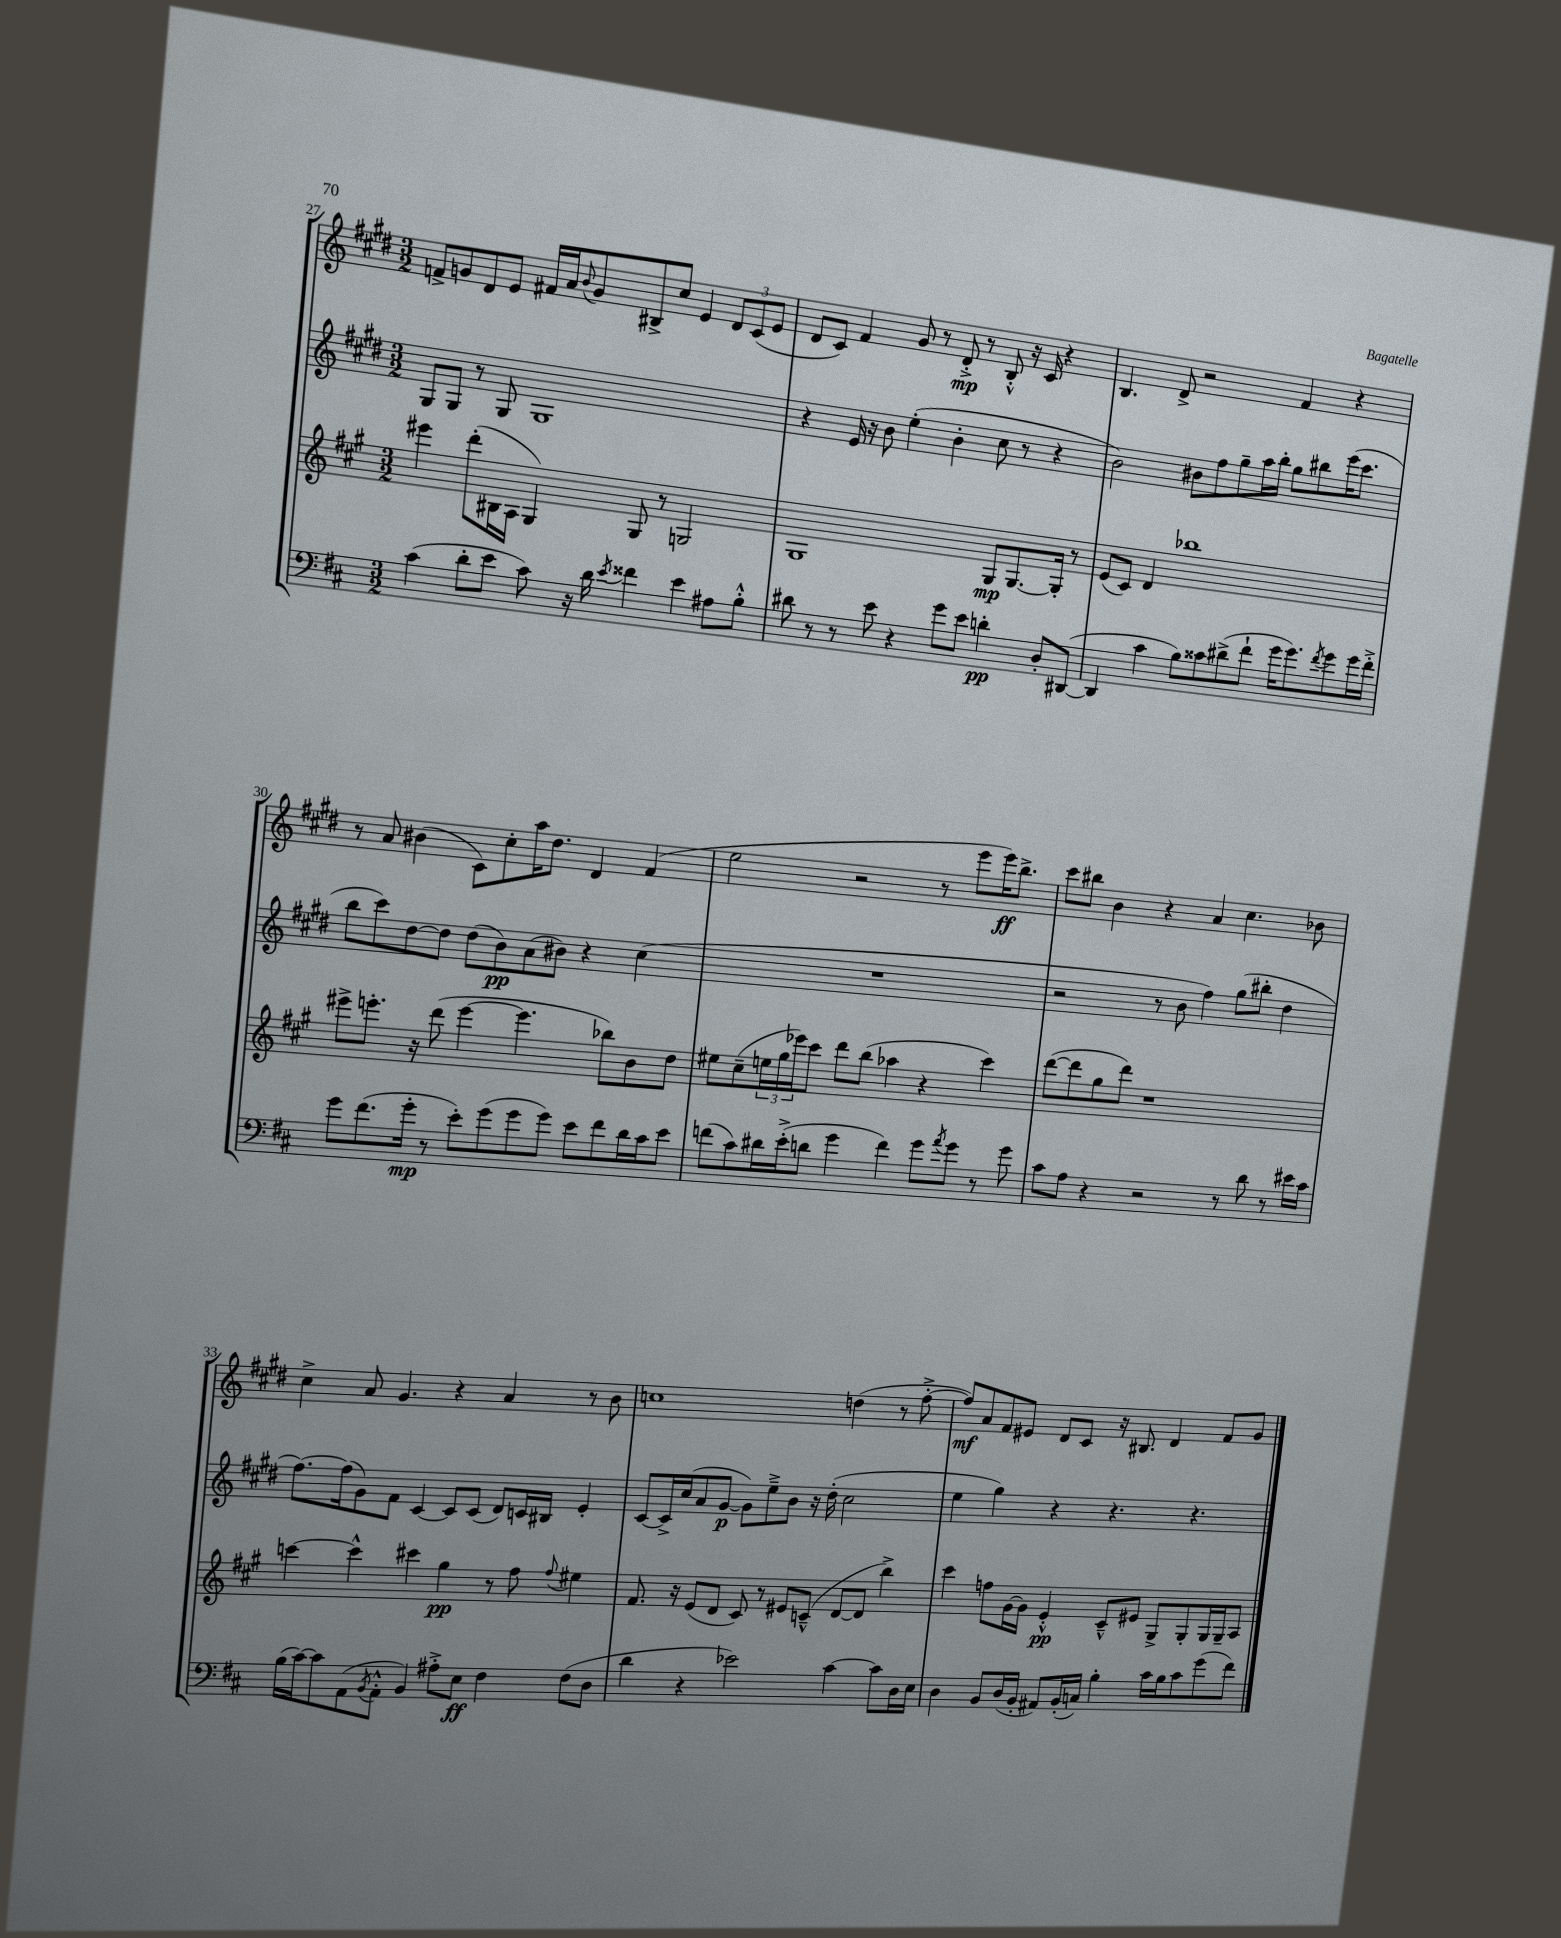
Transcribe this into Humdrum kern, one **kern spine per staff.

**kern	**kern	**kern	**kern
*staff4	*staff3	*staff2	*staff1
*clefF4	*clefG2	*clefG2	*clefG2
*k[f#c#]	*k[f#c#g#]	*k[f#c#g#d#]	*k[f#c#g#d#]
*M3/2	*M3/2	*M3/2	*M3/2
(4c#\	4eee#\	8G#/L	8f^/L
.	.	8G#/J	8g/
8d'\L	(8ddd'\L	8r	8d#/
8e\J	16B#\L	8G#/	8e/J
.	16A\JJ	.	.
8c#\)	4G#/)	1G#	16f#/LL
.	.	.	16a/J
.	.	.	8qqb/
16r	.	.	8g/
16d\	.	.	.
8qe/	.	.	.
4f##\	8G#/	.	8B#^/
.	8r	.	8cc#/J
4e\	2G/	.	4e/
8A#\L	.	.	12d#/L
.	.	.	(12c#/
8B'^^\J	.	.	.
.	.	.	12e/J
=	=	=	=
8d#\	1G#	4r	8d#/L
8r	.	.	8c#/J)
8r	.	16e/	4f#/
.	.	16r	.
8e\	.	8b\	.
4r	.	(4ee'\	8g#/
.	.	.	8r
8g\L	.	4b'\	8d#'^/
8e\J	.	.	8r
4d'\	8G#/L	8cc#\	8B'^^/
.	[8.G#/	8r	16r
.	.	.	16c#/
8D'/L	.	4r	4r
.	16G#'/]Jk	.	.
([8DD#/J	8r	.	.
=	=	=	=
4DD#/]	(8e/L	2b\)	4.B/
.	8c#/J)	.	.
4c#\	4d/	.	.
.	.	.	8d#^/
8B\L)	1bb-	8b#\L	2r
8c##\	.	8ff#\	.
(8d#^\	.	8gg#~\	.
8f#`\J	.	16aa\L	.
.	.	16bb'\JJ	.
16g\LK	.	8gg#\L	4f#/
8.g\)	.	.	.
.	.	8bb#\	.
8qf#/	.	.	.
8g\	.	(16eee\K	4r
.	.	8.ccc#\J	.
16g\L	.	.	.
16f#'^\JJ	.	.	.
=	=	=	=
8g\L	8eee#^\L	8bb\L	8r
(8.f#\	8.eee'\J	8ccc#\)	8a/
.	.	[8dd#\	(4b#\
16g'\Jk	16r	.	.
8r	(8ddd\	8dd#\]J	.
8e'\L)	[4eee\	(8dd#\L	8c#\L)
(8g\	.	8b\)	8cc#'\
8g\	4.eee\]	(8a\	16aa\K
.	.	.	8.dd#\J
8g\J)	.	8b#\J)	.
8e\L	.	4r	4d#/
8f#\	8bb-\L)	.	.
16d\L	8b\	(4cc#\	(4f#/
16c#\J	.	.	.
8e\J	8dd\J	.	.
=	=	=	=
(8f\L	8ee#\L	1.r	2ee\
8c#\)	(8cc#~\	.	.
16d#\L	24ee\L	.	.
.	24gg#\	.	.
(16e'^\J	.	.	.
.	24eee-\J)	.	.
8d\J	8ccc#\J	.	.
4g\	8ddd\L	.	2r
.	(8bb\J	.	.
4f\)	4aa-\	.	.
8g\L	4r	.	8r
8qa/	.	.	.
8g\J	.	.	8eee\L
8r	4ccc#\)	.	16eee\K)
.	.	.	8.bb^\J
8g\	.	.	.
=	=	=	=
8c#\L	([8ddd\L	2r	8ccc#\L
8A\J	8ddd\]	.	8bb#\J
4r	8gg#\	.	4b\
.	8ddd\J)	.	.
2r	1r	8r	4r
.	.	8b\	.
.	.	4ff#\)	4a/
8r	.	(8gg#\L	4.cc#\
8d\	.	8bb#'\J	.
8r	.	4dd#\	.
16e#\LL	.	.	8b-\
16c#\JJ	.	.	.
=	=	=	=
(16B\LL	[4ccc\	[8.ff#\L)	4cc#^\
[16c#\J)	.	.	.
8c#\]	.	.	.
.	.	(16ff#\]k	.
(8AA\	4ccc^^\]	8g#\)	8a/
8qBB/	.	.	.
8AA'^^\J	.	8f#\J	4.g#/
4BB/)	4ccc#\	[4c#/	.
8A#'^\L	4gg#\	8c#/]L	4r
8E\J	.	(8c#/J	.
4F#\	8r	8d#/L)	4a/
.	8ff#\	16c/L	.
.	.	16B#/JJ	.
.	8qqff#/	.	.
(8F#\L	4ee#\	4e'/	8r
8D\J	.	.	8b\
=	=	=	=
4d\	8.f#/	[8c#/L	1cc
.	.	16c#^/]L	.
.	16r	(16cc#/J	.
4r	(8e/L	8a/	.
.	8d/J	[8g#/J	.
2e-\)	8c#/)	8g#\]L)	.
.	8r	8ee~^\	.
.	8e#/L	8b\J	.
.	(8c~^^/J	16r	.
.	.	(16dd#'\	.
[4c#\	[8d/L	2cc#\	(4dd\
.	8d/]J	.	.
8c#\]L	4bb^\)	.	8r
16D\L	.	.	[8ff#'^\
16E\JJ	.	.	.
=	=	=	=
4D\	4ccc#\	4ee\	8ff#/]L)
.	.	.	8a/
8BB/L	8ff\L	4gg#\)	8f#/
(16D/L	[16g#\L	.	8e#/J
16BB'/JJ	16g#\]JJ	.	.
8AA#/L)	4e'^^/	4r	8d#/L
(16BB'/L	.	.	8c#/J
16C/JJ)	.	.	.
4B'\	8c#~^^/L	4.r	16r
.	.	.	8.B#/
.	8e#/J	.	.
16c#\LL	8G#^/L	.	4d#/
16B\J	.	.	.
8c#\	8G#'/	4.r	.
(8g\	16G#/L	.	8f#/L
.	16G#~/J	.	.
8f#\J)	8A/J	.	8g#/J
==	==	==	==
*-	*-	*-	*-
